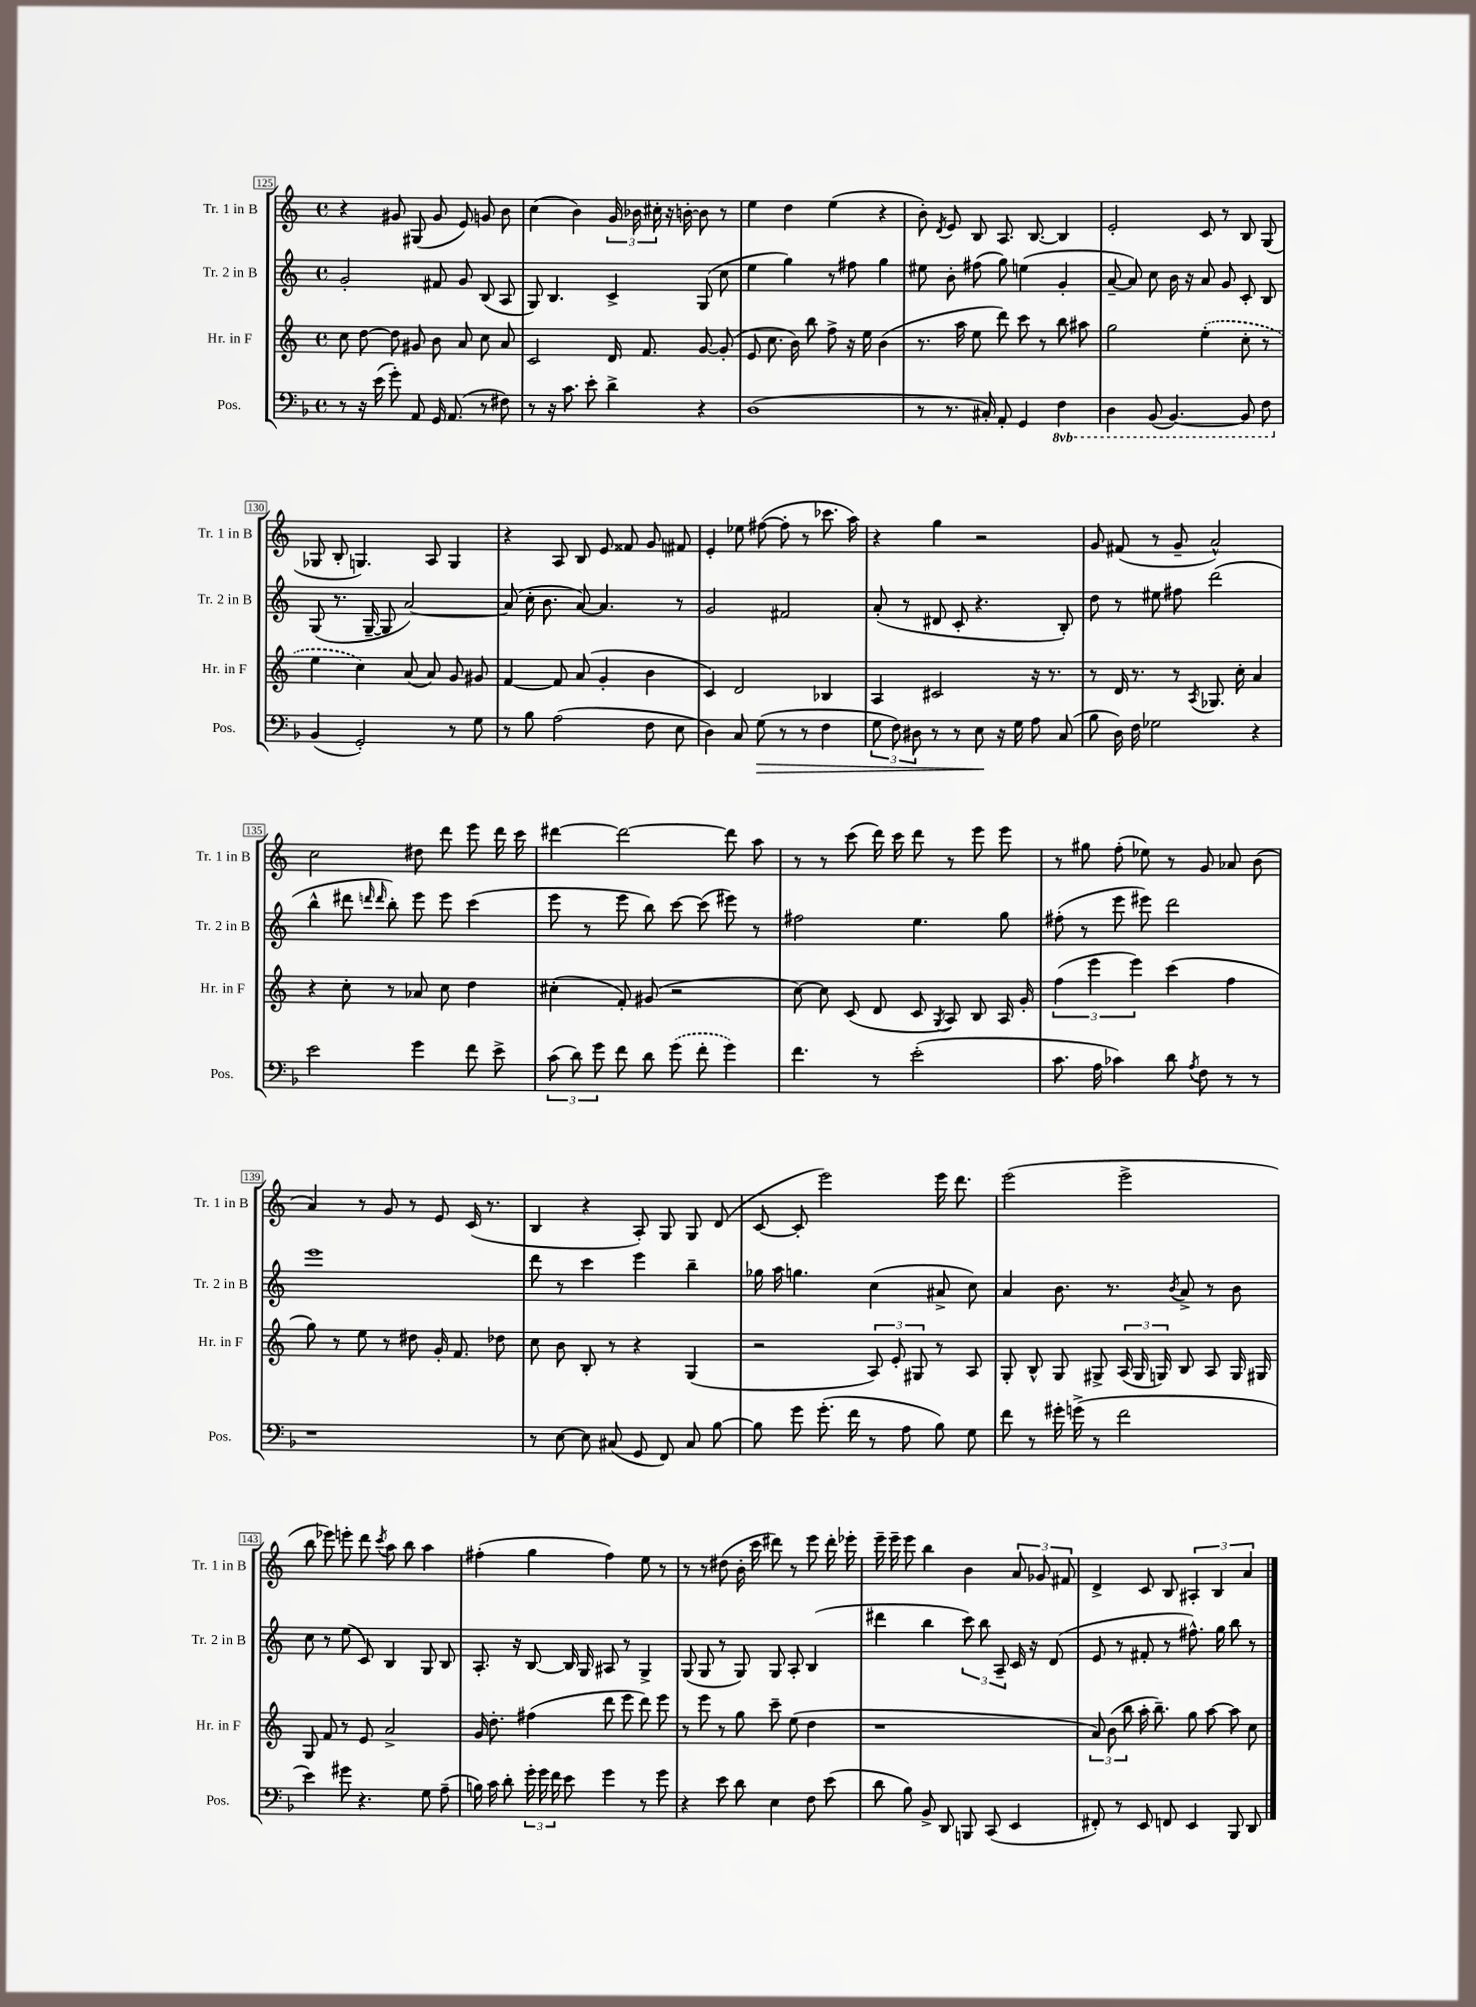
<<
\new StaffGroup <<
\new Staff = "s0" \with { instrumentName = "Tr. 1 in B" shortInstrumentName = "Tr. 1 in B" } {
    \clef treble \key c \major \defaultTimeSignature \time 4/4
    \autoBeamOff r4 gis'8 gis8( gis'8 e'8) g'8 b'8 |
    c''4( b'4) \tuplet 3/2 { g'16 bes'16 cis''16-. } r16 b'16~-. b'8 r8 |
    e''4 d''4 e''4( r4 |
    b'8-.) \acciaccatura { d'8 } e'8 b8 a8. b8.~ b4 |
    e'2-. c'8 r8 b8 g8( |
    ges8 b8-. g4.) a8 g4 |
    r4 a8 b8 e'8 fisis'8 g'8 fis'8 |
    e'4-. ees''8 fis''8~( fis''8-. r8 ces'''8. a''16) |
    r4 g''4 r2 |
    g'8 fis'8( r8 g'8-- a'2-^) |
    c''2 dis''8 d'''8 e'''8 d'''16 c'''16 |
    dis'''4~ dis'''2~ dis'''8 a''8 |
    r8 r8 c'''8( d'''16) c'''16 d'''8 r8 e'''8 e'''8 |
    r8 gis''8 f''8-.( ees''8) r8 g'8 aes'8 b'8( |
    a'4) r8 g'8 r8 e'8 c'16( r8. |
    b4 r4 a8-.) g8 g8 d'8( |
    c'8~ c'8-. e'''2) e'''16 d'''8. |
    e'''2( e'''2-> |
    b''8 ees'''8) e'''8-. d'''8 \acciaccatura { c'''8 } a''8 b''8 a''4 |
    fis''4-.( g''4 fis''4) e''8 r8 |
    r8 r8 dis''8( b'16-. c'''16 dis'''8) r8 e'''8 dis'''16-. ees'''16-. |
    e'''16-- e'''16-- e'''8 b''4 b'4 \tuplet 3/2 { a'8 ges'8 fis'8 } |
    d'4-> c'8 b8 \tuplet 3/2 { ais4-. b4 a'4 } \bar "|." |
}
\new Staff = "s1" \with { instrumentName = "Tr. 2 in B" shortInstrumentName = "Tr. 2 in B" } {
    \clef treble \key c \major \defaultTimeSignature \time 4/4
    \autoBeamOff g'2-. fis'8 g'8 b8( a8 |
    g8) b4. c'4-> g8( c''8 |
    e''4 g''4) r8 fis''8 g''4 |
    eis''8 b'8-. fis''8( g''8) e''4( g'4-. |
    a'8~-- a'8) c''8 b'16 r16 a'8 g'8 c'8-. b8 |
    g8( r8. g16~-- g8 a'2~) |
    a'8( c''16-. b'8. a'8~) a'4. r8 |
    g'2 fis'2 |
    a'8-.( r8 dis'8 c'8-. r4. b8-.) |
    d''8 r8 eis''8 fis''8 d'''2( |
    b''4-^ dis'''8 \grace { d'''16 d'''16 } b''8-.) e'''8 e'''8 c'''4( |
    e'''8 r8 e'''8 b''8) c'''8~ c'''8( eis'''8) r8 |
    fis''2 e''4. g''8 |
    fis''8-.( r8 e'''8 eis'''8) d'''2 |
    e'''1 |
    d'''8 r8 c'''4 e'''4 b''4-- |
    ges''16 a''16 g''4. c''4( ais'8-> c''8) |
    a'4 b'8. r8. \acciaccatura { b'8 } a'8-> r8 b'8 |
    c''8 r8 e''8( c'8) b4 g8 b8 |
    a8.-. r16 b8~ b16 g16 ais8 r8 g4-> |
    g8( g8 r8 g8) g8 a8-. b4( |
    dis'''4 b''4 \tuplet 3/2 { c'''8) b''8 a8-- } c'16 r16 d'8( |
    e'8 r8 fis'8-. r8 fis''8.-^) g''16 b''8 r8 \bar "|." |
}
\new Staff = "s2" \with { instrumentName = "Hr. in F" shortInstrumentName = "Hr. in F" } {
    \clef treble \key c \major \defaultTimeSignature \time 4/4
    \autoBeamOff c''8 d''8~ d''8 gis'8 b'8 a'8 c''8 a'8 |
    c'2 d'16 f'8. g'8~ g'8-.( |
    e'8 c''8. b'16) b''8 f''8-> r16 e''16 b'4( |
    r8. a''16 e''8 d'''8) c'''8 r8 b''8 ais''8 |
    g''2 \once \slurDashed e''4-.( c''8-. r8 |
    e''4 c''4) a'8( a'8) g'8 gis'8 |
    f'4~ f'8 a'8( g'4-. b'4 |
    c'4) d'2 bes4 |
    a4 cis'2 r16 r8. |
    r8 d'16 r8. r8 \acciaccatura { a8 } ges8. c''16-. a'4 |
    r4 c''8-. r8 aes'8 c''8 d''4 |
    cis''4-.( f'8-.) gis'8( r2 |
    c''8~) c''8 c'8( d'8 c'8 \acciaccatura { g8 } a8) b8 a16 g'16-. |
    \tuplet 3/2 { f''4( e'''4 e'''4) } c'''4( f''4 |
    g''8) r8 e''8 r8 dis''8 g'16-. f'8. des''8 |
    c''8 b'8 b8-. r8 r4 g4( |
    r2 \tuplet 3/2 { a8) e'8-. gis8 } r8 a8 |
    g8-. b8-^ g8 gis8-> \tuplet 3/2 { a16( gis16 g16) } b8 a8 g16 gis16 |
    g8 f'8 r8 e'8 a'2-> |
    g'16 d''8.-. fis''4( d'''8 e'''8 d'''8) e'''8 |
    r8 e'''8 r8 g''8 c'''8-- e''8( d''4 |
    r1 |
    \tuplet 3/2 { a'8) b'8( b''8 } a''16-. b''8.--) g''8 a''8~ a''8 c''8 \bar "|." |
}
\new Staff = "s3" \with { instrumentName = "Pos." shortInstrumentName = "Pos." } {
    \clef bass \key f \major \defaultTimeSignature \time 4/4 \set Staff.ottavationMarkups = #ottavation-simple-ordinals
    \autoBeamOff r8 r16 e'16( g'8-.) a,8 g,16 a,8.( r8 fis8) |
    r8 r16 c'8. e'8-. d'4-> r4 |
    d1( |
    r8 r8. cis16-.) a,8-. g,4 \ottava #-1 f,4 |
    d,4 bes,,8( bes,,4.~) bes,,8 f,8 \ottava #0 |
    bes,4( g,2-.) r8 g8 |
    r8 bes8 a2( f8 e8 |
    d4) c8 g8\>( r8 r8 f4 |
    \tuplet 3/2 { g8 f8) dis8 } r8 r8 e8\! r16 g16 a8 c8( |
    bes8 d16) f16 ges2 r4 |
    e'2 g'4 f'8 e'8-> |
    \tuplet 3/2 { c'8( d'8) g'8 } f'8 d'8 \once \slurDashed g'8( f'8-. g'4) |
    f'4. r8 e'2-.( |
    c'8. a16 ces'4) d'8 \acciaccatura { a8 } f8 r8 r8 |
    r1 |
    r8 e8~ e8 cis8( g,8 f,8) cis8 bes8~ |
    bes8 g'8 g'8.-.( f'16 r8 a8 bes8) g8 |
    f'8 r8 gis'16-. g'16->( r8 f'2 |
    e'4) gis'8 r4. g8 a8--( |
    b16) c'16 d'8-. \tuplet 3/2 { g'16-. g'16 f'16 } e'8 g'4 r8 g'8 |
    r4 e'8 d'8 e4 f8 e'8( |
    d'8 bes8) bes,8-> d,8 b,,8 c,8( e,4 |
    fis,8-.) r8 e,8 f,8 e,4 bes,,8 d,8 \bar "|." |
}
>>
>>
\layout { \context { \Score currentBarNumber = #125 \override BarNumber.stencil = #(make-stencil-boxer 0.1 0.3 ly:text-interface::print) } }
